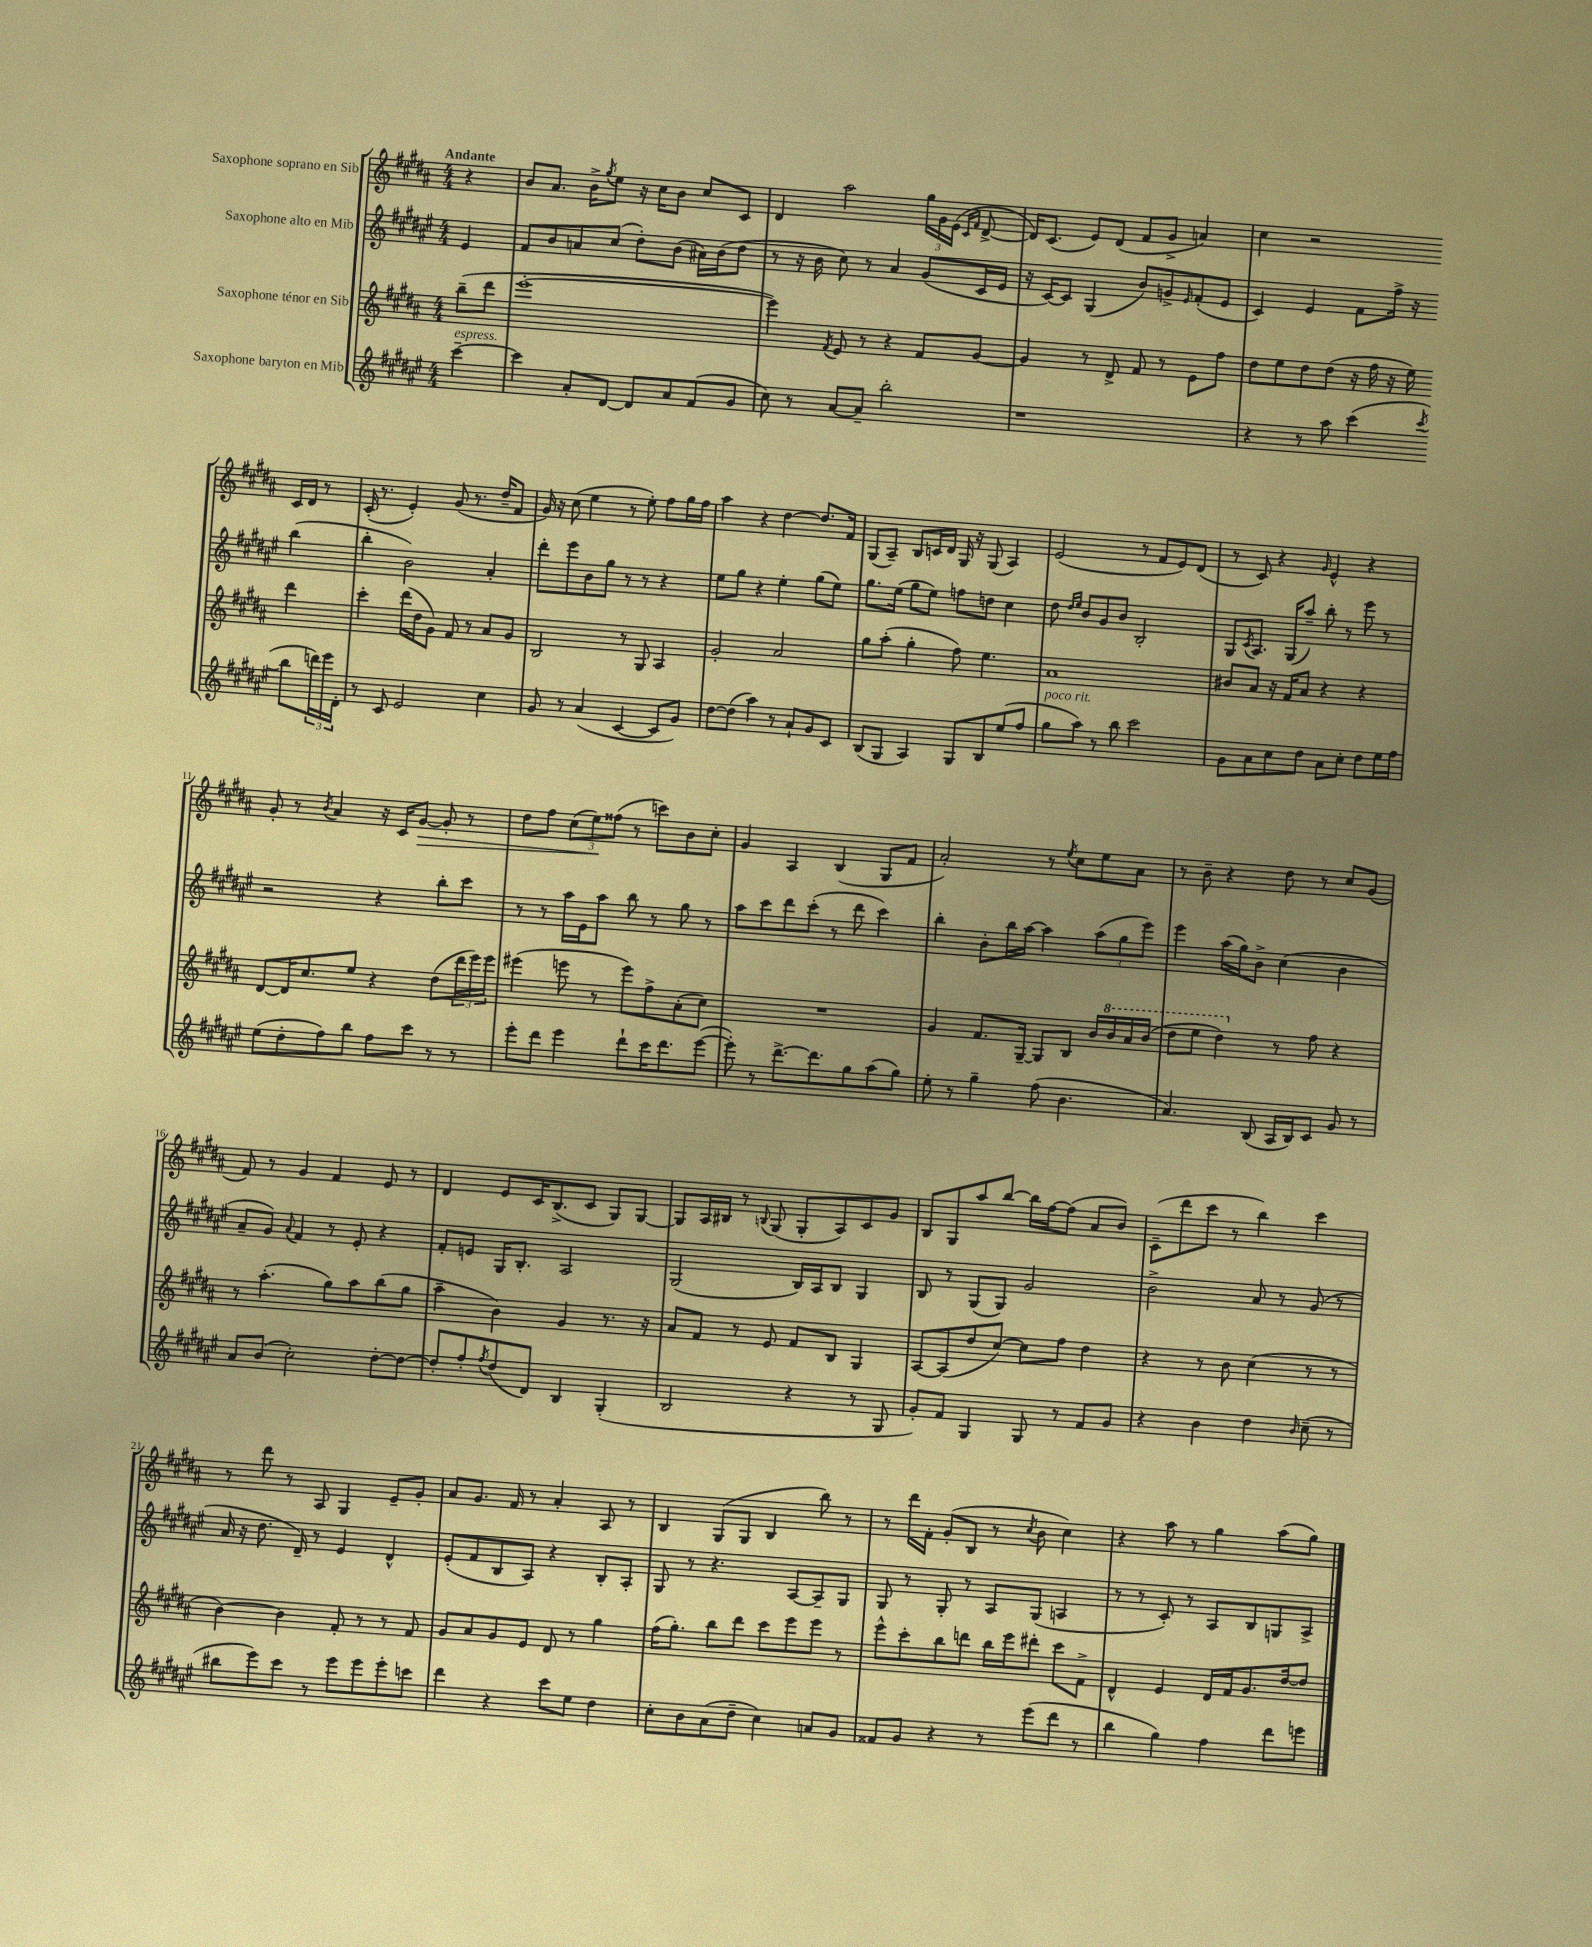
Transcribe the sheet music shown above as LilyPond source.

<<
\new StaffGroup <<
\new Staff = "s0" \with { instrumentName = "Saxophone soprano en Sib" } {
    \clef treble \key b \major \numericTimeSignature \time 4/4 \partial 4 \tempo "Andante"
    r4 |
    b'8 ais'8. b'16-> \acciaccatura { gis''8 } e''8 r16 cis''16 b'8 cis''8 cis'8 |
    dis'4 ais''2 \tuplet 3/2 { gis''16 gis'16 e'16( } \grace { cis'16 fis'16 } dis'8~-> |
    dis'16) cis'8.( e'8) dis'8( fis'8 gis'8-> a'4) |
    cis''4 r2 cis'16 dis'16 r8 |
    cis'16-.( r8. e'4-.) gis'8( r8. dis''16-- fis'8 |
    gis'16) r16 cis''8( e''4 r8 e''8-.) fis''8 gis''16 fis''16 |
    ais''4 r4 dis''4~ dis''8. fis'16 |
    gis8( ais8--) b8 c'16 dis'16 gis16 r16 gis8( ais4) |
    e'2( r8 fis'8 e'8) dis'8( |
    r8 cis'8) r4 \grace { gis'16 } e'4-^ r4 |
    gis'8-. r8 \acciaccatura { b'8 } ais'4 r16 cis'16 gis'8~\> gis'8-. r8 |
    dis''8 fis''8 \tuplet 3/2 { cis''8( e''8\!) fisis''8( } r8 c'''8) b'8 cis''8-. |
    gis'4 ais4 b4( gis8 fis'8 |
    ais'2-.) r8 \acciaccatura { e''8 } cis''8 e''8 ais'8 |
    r8 b'8-- r4 dis''8 r8 cis''8 gis'8( |
    fis'8) r8 gis'4 fis'4 e'8 r8 |
    dis'4 e'8 cis'16 b8.->( cis'8 gis8) gis8~ |
    gis8 ais16 bis16 r8 \appoggiatura { b8 } gis8( gis8-. ais8) cis'8 gis'8 |
    b8 gis8 ais''8 b''8~ b''16 fis''16~ fis''8( ais'8 b'8) |
    cis'8--( dis'''8 cis'''8 r8 b''4) cis'''4 |
    r8 dis'''8 r8 ais8 gis4 e'8-- gis'8-. |
    ais'8 gis'8. fis'16 r8 ais'4-. ais8 r8 |
    b4 gis8( gis8 b4 b''8) r8 |
    r8 dis'''16 fis'16-. gis'8-.( b8 r8 \acciaccatura { cis''8 } b'8 cis''4) |
    r4 ais''8 r8 gis''4 ais''8( gis''8) \bar "|." |
}
\new Staff = "s1" \with { instrumentName = "Saxophone alto en Mib" } {
    \clef treble \key fis \major \numericTimeSignature \time 4/4 \partial 4
    eis'4 |
    fis'8 b'8 a'8 cis''8( dis''8-.) b'8( ais'16) b'16( dis''8 |
    r8 r16 b'16 cis''8) r8 ais'4 gis'8( cis'16 eis'16 |
    r16 cis'16~) cis'8 gis4( b'8) g'8-> \grace { eis'16 } fis'8-.( eis'8 |
    cis'4) eis'4 fis'8 fis''16-> r16 b''4( |
    b''4-. b'2) ais'4-. |
    dis'''8-. eis'''8 b'8 gis''8 r8 r8 r4 |
    eis''8 gis''8 r4 eis''4-. gis''8( eis''8) |
    gis''8. eis''16( gis''8 eis''8) f''8 d''8 cis''4 |
    dis''8 \grace { dis''16 eis''16 } b'8 gis'8 b'8 b2-. |
    gis8 \acciaccatura { cis'8 } ais8. gis16( ais''8--) b''8-. r8 eis'''8 r8 |
    r2 r4 b''8-. cis'''8 |
    r8 r8 ais''16 eis'16 ais''8 b''8 r8 gis''8 r8 |
    ais''8 cis'''8 dis'''8 cis'''8-.( r8 dis'''8 cis'''4) |
    b''4-. b'8-. b''16 ais''16~ ais''4 \tuplet 3/2 { ais''8( gis''8 eis'''8) } |
    eis'''4 ais''16( gis''16) b'8-> cis''4( b'4 |
    ais'8-- gis'8) \appoggiatura { ais'8 } fis'4 r8 eis'8-. r4 |
    fis'8-. e'8 gis16 b8.-. ais2 |
    gis2( b16) ais16 b8 gis4 |
    b8 r8 gis8( gis8) gis'2 |
    b'2-> ais'8 r8 gis'8( r8 |
    ais'16 r16 dis''8. dis'16--) r8 eis'4 dis'4-^ |
    eis'8-.( fis'8 b8 ais8) r4 b8-. ais8-. |
    gis8 r8 r4. ais8~ ais8-- gis8 |
    gis8 r8 gis8-. r8 ais8 gis8( a4 |
    r8 r8 cis'8-.) r8 ais8 b8 g8 ais8-> \bar "|." |
}
\new Staff = "s2" \with { instrumentName = "Saxophone ténor en Sib" } {
    \clef treble \key b \major \numericTimeSignature \time 4/4 \partial 4
    b''8--( dis'''8 |
    e'''1~-. |
    e'''4) \acciaccatura { fis'8 } e'8 r8 r4 fis'8 gis'8~ |
    gis'4 r8 dis'8-> fis'8 r8 e'8 fis''8 |
    dis''8 e''8 dis''8 dis''8( r16 fis''16 r16 e''16) dis'''4 |
    cis'''4-. dis'''16( dis''16 gis'8) fis'8 r8 ais'8 gis'8 |
    b2 r8 gis8 ais4 |
    gis'2-. ais'2 |
    gis''8 ais''8-.( gis''4-. fis''8) e''4. |
    ais'1 |
    bis'8 ais'8 r16 fis'16 ais'8 r4 r4 |
    dis'8~ dis'16 cis''8. e''8 r4 dis''8( \tuplet 3/2 { dis'''16 e'''16) e'''16 } |
    eis'''4( e'''8 r8 e'''8) fis''8-> ais'8-.( cis''8) |
    R1 |
    gis'4 fis'8. gis16~-- gis8 b8 b'16 \ottava #1 b''16 ais''16 b''16( |
    dis'''8 e'''8 dis'''4) \ottava #0 r8 fis''8 r4 |
    r8 ais''4.-.( gis''8) ais''8 b''8( gis''8 |
    ais''4-- b'4) gis'4 r8. r16 |
    ais'8 fis'8 r8 e'8 fis'8 b8 gis4 |
    ais8~ ais8( dis''8 cis''8~) cis''8 fis''8 dis''4 |
    r4 r8 b'8 cis''4( r8 r8 |
    b'4~) b'4 fis'8-. r8 r8 fis'8 |
    gis'8 ais'8 gis'8 e'8 dis'8 r8 gis''4 |
    fis''16( gis''8.-.) b''8 dis'''8 cis'''8 e'''8 e'''8 r8 |
    e'''8-^ cis'''8-. b''8 d'''8 b''16 e'''16 dis'''8-. cis'''8 fis'8-> |
    dis'4-^ e'4 dis'16 fis'16 gis'8. dis''16~ dis''8 \bar "|." |
}
\new Staff = "s3" \with { instrumentName = "Saxophone baryton en Mib" } {
    \clef treble \key fis \major \numericTimeSignature \time 4/4 \partial 4
    cis'''4~--^\markup { \italic "espress." } |
    cis'''4 ais'8-. dis'8~ dis'8 ais'8 fis'8( gis'8 |
    cis''8) r8 ais'8~ ais'8-- b''2-. |
    r1 |
    r4 r8 ais''8 cis'''4( \acciaccatura { cis'''8 } b''8 \tuplet 3/2 { d'''16) eis'''16 dis'16-. } |
    r8 cis'8 eis'2 cis''4 |
    gis'8 r8 ais'4( cis'4~ cis'8 gis'8) |
    dis''8~ dis''8( ais''4) r8 ais'8-! gis'8 cis'8 |
    b8( gis8 ais4) gis8 b8 eis''8( fis''8 |
    gis''8^\markup { \italic "poco rit." } ais''8) r8 b''8 cis'''2 |
    gis'8 ais'8 cis''8 dis''8 ais'8 cis''8-. dis''8 eis''16 fis''16 |
    eis''8( dis''8-. fis''8) b''8 fis''8 cis'''8 r8 r8 |
    eis'''8-. dis'''8 eis'''4 dis'''8-! cis'''16 dis'''8. eis'''8~( |
    eis'''8-.) r8 dis'''8.~-> dis'''8. gis''8 ais''8( gis''8) |
    eis''8-. r8 gis''4-- fis''8( b'4. |
    ais'4.) b8( ais16 b16) cis'8 gis'8 r8 |
    ais'8 b'8( cis''2-.) dis''8~-. dis''8~ |
    dis''8-. fis''8-. \acciaccatura { fis''8 } dis''8( dis'8) b4 gis4-.( |
    b2 r4 r8 gis8 |
    gis'8-.) fis'8 gis4 gis8 r8 fis'8 gis'8 |
    r4 b'4 dis''4 \grace { b'16 } cis''8--( r8 |
    bis''8 eis'''8) cis'''8 r8 eis'''8 eis'''8 eis'''8-. c'''8 |
    dis'''4 r4 cis'''8 eis''8 dis''4 |
    cis''8-. b'8 ais'8( dis''8-- cis''4) a'8 gis'8 |
    fisis'8 gis'8 r4 r8 eis'''8( dis'''8 r8 |
    b''4 gis''4) fis''4 dis'''8 e'''8 \bar "|." |
}
>>
>>
